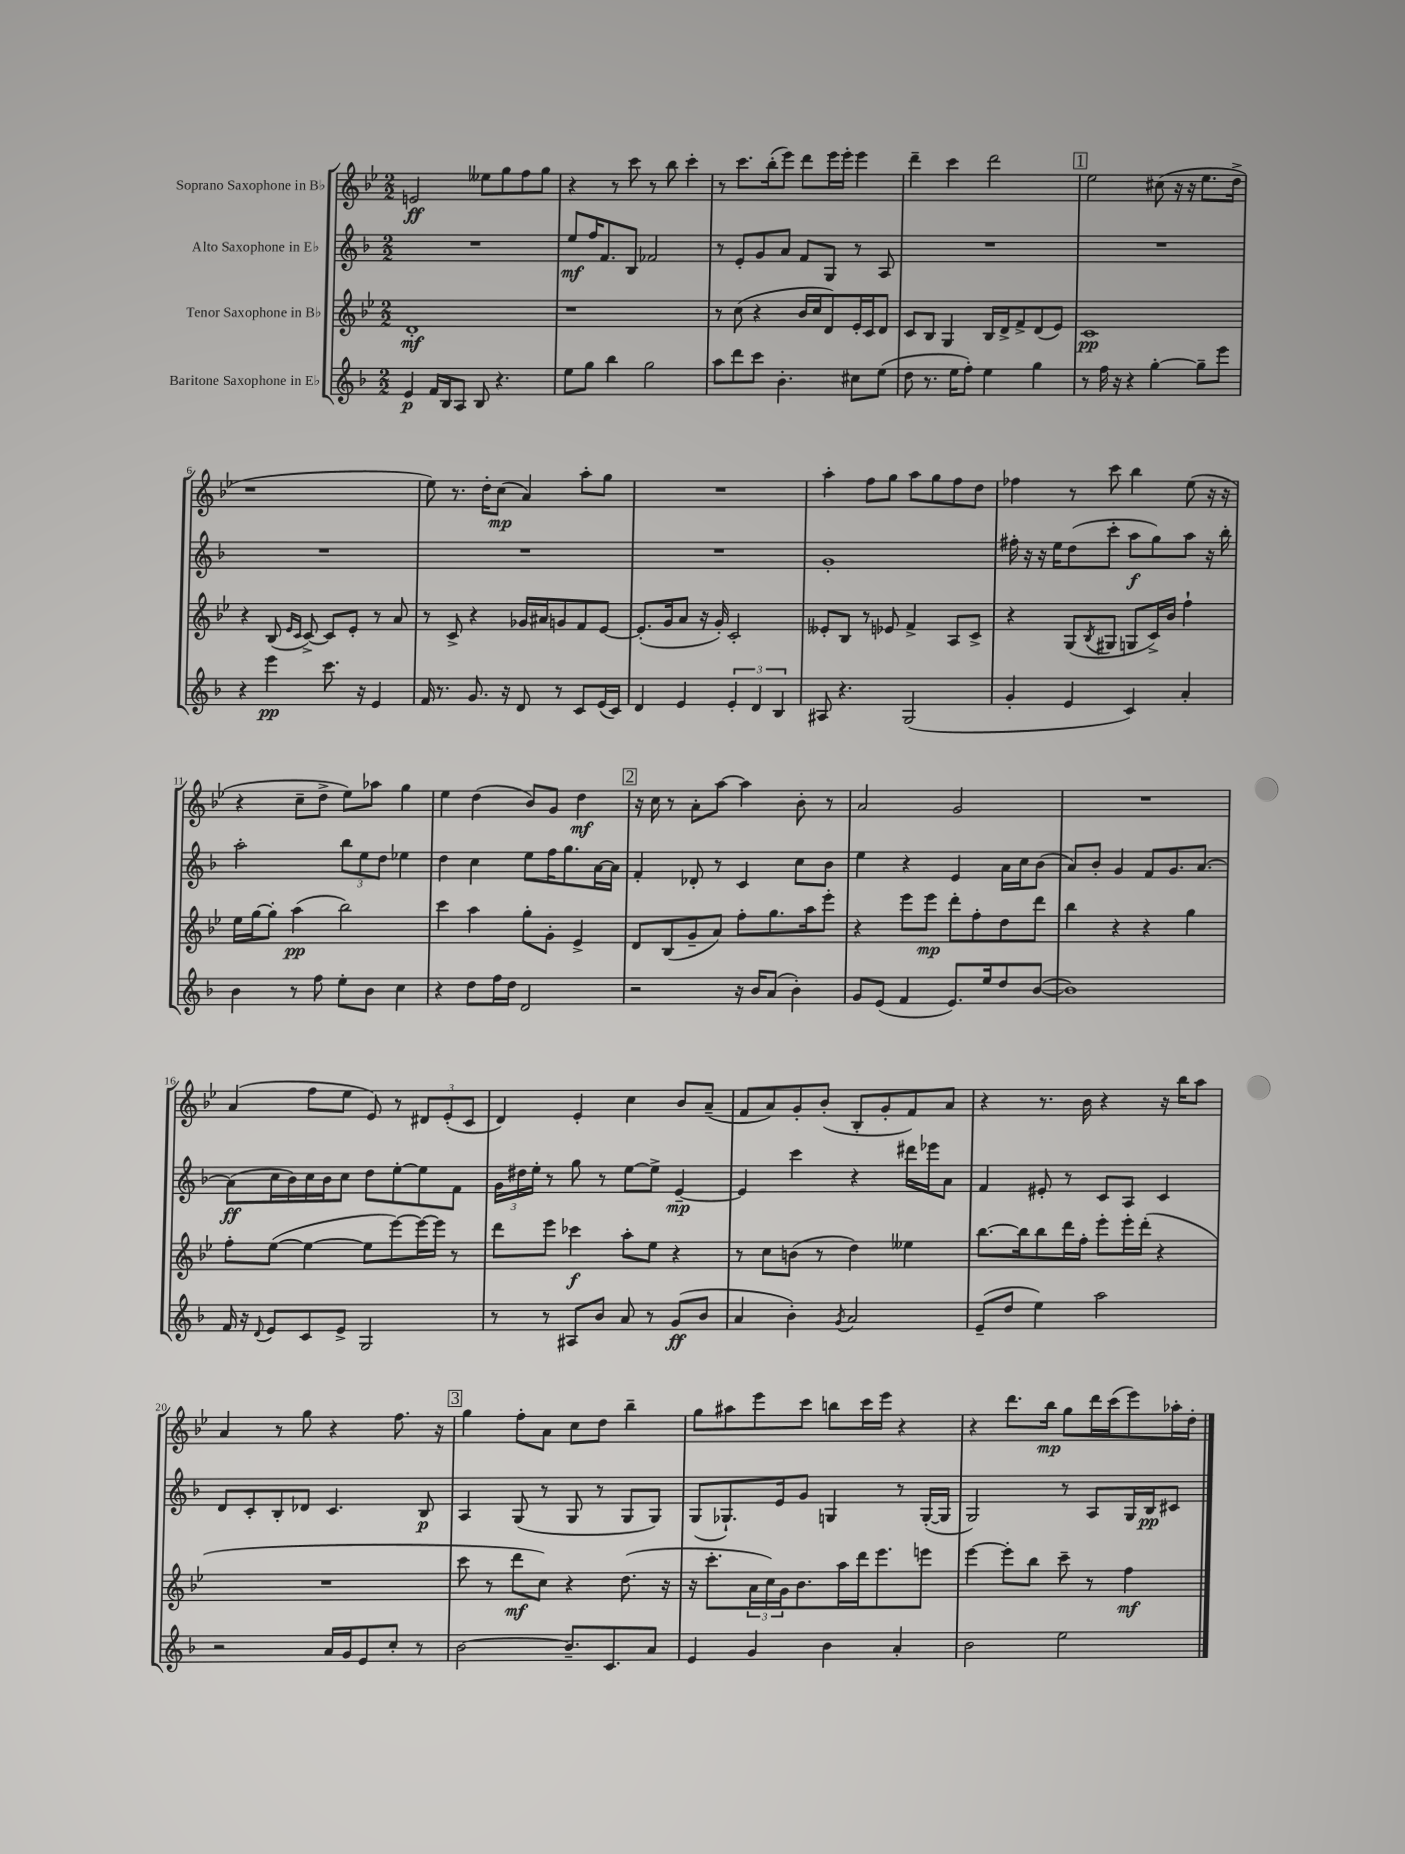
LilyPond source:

<<
\new StaffGroup <<
\new Staff = "s0" \with { instrumentName = "Soprano Saxophone in Bb" } {
    \clef treble \key bes \major \numericTimeSignature \time 2/2
    e'2\ff eeses''8 g''8 f''8 g''8 |
    r4 r8 c'''8 r8 bes''8 c'''4-. |
    r8 c'''8. bes''16-.( ees'''8) d'''8 ees'''16 ees'''16-. ees'''4 |
    d'''4-- c'''4 d'''2 |
    \mark \markup { \box "1" } ees''2 cis''8( r16 r16 ees''8. d''16-> |
    r1 |
    ees''8) r8. d''16-. c''8\mp( a'4) a''8-. g''8 |
    R1 |
    a''4-. f''8 g''8 a''8 g''8 f''8 d''8 |
    fes''4 r8 c'''8 bes''4 ees''8( r16 r16 |
    r4 c''8-- d''8-> ees''8) aes''8 g''4 |
    ees''4 d''4( bes'8) g'8 d''4\mf |
    \mark \markup { \box "2" } r16 c''16 r8 a'8-. a''8~ a''4 bes'8-. r8 |
    a'2 g'2 |
    R1 |
    a'4( f''8 ees''8 ees'8) r8 \tuplet 3/2 { dis'8 ees'8-.( c'8 } |
    d'4) ees'4-. c''4 bes'8 a'8--( |
    f'8 a'8) g'8-. bes'8-.( bes8-. g'8-. f'8) a'8 |
    r4 r8. bes'16 r4 r16 bes''16 a''8 |
    a'4 r8 g''8 r4 f''8. r16 |
    \mark \markup { \box "3" } g''4 f''8-. a'8 c''8 d''8 bes''4-- |
    g''8 ais''8 ees'''8 c'''8 b''8 c'''16 ees'''16 r4 |
    r4 d'''8. bes''16\mp g''8 d'''16 c'''16( ees'''8) aes''16-. d''16-. \bar "|." |
}
\new Staff = "s1" \with { instrumentName = "Alto Saxophone in Eb" } {
    \clef treble \key f \major \numericTimeSignature \time 2/2
    R1 |
    e''8\mf f''16 f'8. bes8 fes'2 |
    r8 e'8-. g'8 a'8 f'8 g8 r8 a8 |
    R1 |
    \mark \markup { \box "1" } R1 |
    R1 |
    R1 |
    R1 |
    g'1-. |
    fis''16-. r16 r16 e''16 d''8( c'''8-. a''8\f g''8) a''8 r16 bes''16-. |
    a''2-. \tuplet 3/2 { bes''8 e''8 d''8 } ees''4 |
    d''4 c''4 e''8 f''16 g''8. a'16~ a'16 |
    \mark \markup { \box "2" } f'4-. des'8-. r8 c'4 c''8 bes'8 |
    e''4 r4 e'4 a'16 c''16 bes'8( |
    a'8) bes'8-. g'4 f'8 g'8. a'8.~ |
    a'8\ff( c''16 bes'16) c''16 bes'16 c''8 d''8 e''8~-. e''8 f'8 |
    \tuplet 3/2 { g'16 dis''16 e''16-. } r8 g''8 r8 e''8~ e''8-> e'4~--\mp |
    e'4 c'''4 r4 dis'''16 ees'''16 a'8 |
    f'4 eis'8-. r8 c'8 a8 c'4 |
    d'8 c'8-. bes8-. des'8 c'4. bes8\p |
    \mark \markup { \box "3" } a4 g8( r8 g8 r8 g8 g8) |
    g8( ges8.-!) e'16 g'8 g4 r8 g16~-.( g16 |
    g2) r8 a8 g16 bes16\pp cis'8 \bar "|." |
}
\new Staff = "s2" \with { instrumentName = "Tenor Saxophone in Bb" } {
    \clef treble \key bes \major \numericTimeSignature \time 2/2
    d'1-.\mf |
    r1 |
    r8 c''8( r4 bes'16 c''16 d'8) ees'16-. c'16 d'8 |
    c'8 bes8 g4 bes16 d'16-> f'8-> d'8( ees'8) |
    \mark \markup { \box "1" } c'1\pp |
    r4 bes8( \grace { ees'16 c'16 } c'8~->) c'8 ees'8-. r8 a'8 |
    r8 c'8-> r4 ges'16 ais'16 g'8 f'8 ees'8~ |
    ees'8.-.( g'16 a'8 r16 g'16-.) c'2-. |
    eeses'8-. bes8 r8 ees'8 f'4-> a8 c'8-> |
    r4 g8( \acciaccatura { bes8 } gis8 g8 c'16->) bes'16 f''4-! |
    ees''16 g''16~ g''8-. a''4\pp( bes''2) |
    c'''4 a''4 g''8-. g'8-. ees'4-> |
    \mark \markup { \box "2" } d'8 bes8( g'8-- a'8) f''8-. g''8. a''16 ees'''8-. |
    r4 ees'''8 ees'''8\mp d'''8-. f''8-. d''8 d'''8 |
    bes''4 r4 r4 g''4 |
    f''8-. ees''8~( ees''4~ ees''8 ees'''8~) ees'''16~ ees'''16 r8 |
    d'''8 ees'''8 ces'''4\f a''8-. ees''8 r4 |
    r8 c''8 b'8( r8 d''4) eeses''4 |
    bes''8.~ bes''16 bes''8 d'''16 f''16-. ees'''8-. ees'''16-. d'''16-.( r4 |
    R1 |
    \mark \markup { \box "3" } c'''8 r8 d'''8\mf c''8) r4 d''8.( r16 |
    r16 c'''8.-. \tuplet 3/2 { a'16 c''16) g'16 } bes'8. a''16 d'''16 ees'''8. e'''8 |
    ees'''4~ ees'''8-. bes''8 c'''8-- r8 f''4\mf \bar "|." |
}
\new Staff = "s3" \with { instrumentName = "Baritone Saxophone in Eb" } {
    \clef treble \key f \major \numericTimeSignature \time 2/2
    e'4\p f'16 bes16 a8 bes8 r4. |
    e''8 g''8 bes''4 g''2 |
    a''8 d'''8 c'''8 bes'4.-. cis''8 e''8( |
    d''8 r8. e''16 f''8-.) e''4 g''4 |
    \mark \markup { \box "1" } r8 f''16 r16 r4 g''4~-. g''8-- e'''8 |
    r4 e'''4\pp c'''8. r16 e'4 |
    f'16 r8. g'8. r16 d'8 r8 c'8 e'16( c'16) |
    d'4 e'4 \tuplet 3/2 { e'4-. d'4 bes4 } |
    ais8 r4. g2( |
    g'4-. e'4 c'4) a'4-. |
    bes'4 r8 f''8 e''8-. bes'8 c''4 |
    r4 d''8 f''16 d''16 d'2 |
    \mark \markup { \box "2" } r2 r16 bes'16 a'8( bes'4-.) |
    g'8 e'8( f'4 e'8.) e''16 d''8 bes'8~( |
    bes'1) |
    f'16 r16 \appoggiatura { d'8 } e'8 c'8 e'8-> g2 |
    r8 r8 ais8 bes'8 a'8 r8 g'8\ff( bes'8 |
    a'4 bes'4-.) \acciaccatura { g'8 } a'2 |
    e'8--( d''8 e''4) a''2 |
    r2 a'16 g'16 e'8 c''8-. r8 |
    \mark \markup { \box "3" } bes'2~ bes'8.-- c'8. a'8 |
    e'4 g'4 bes'4 a'4-. |
    bes'2 e''2 \bar "|." |
}
>>
>>
